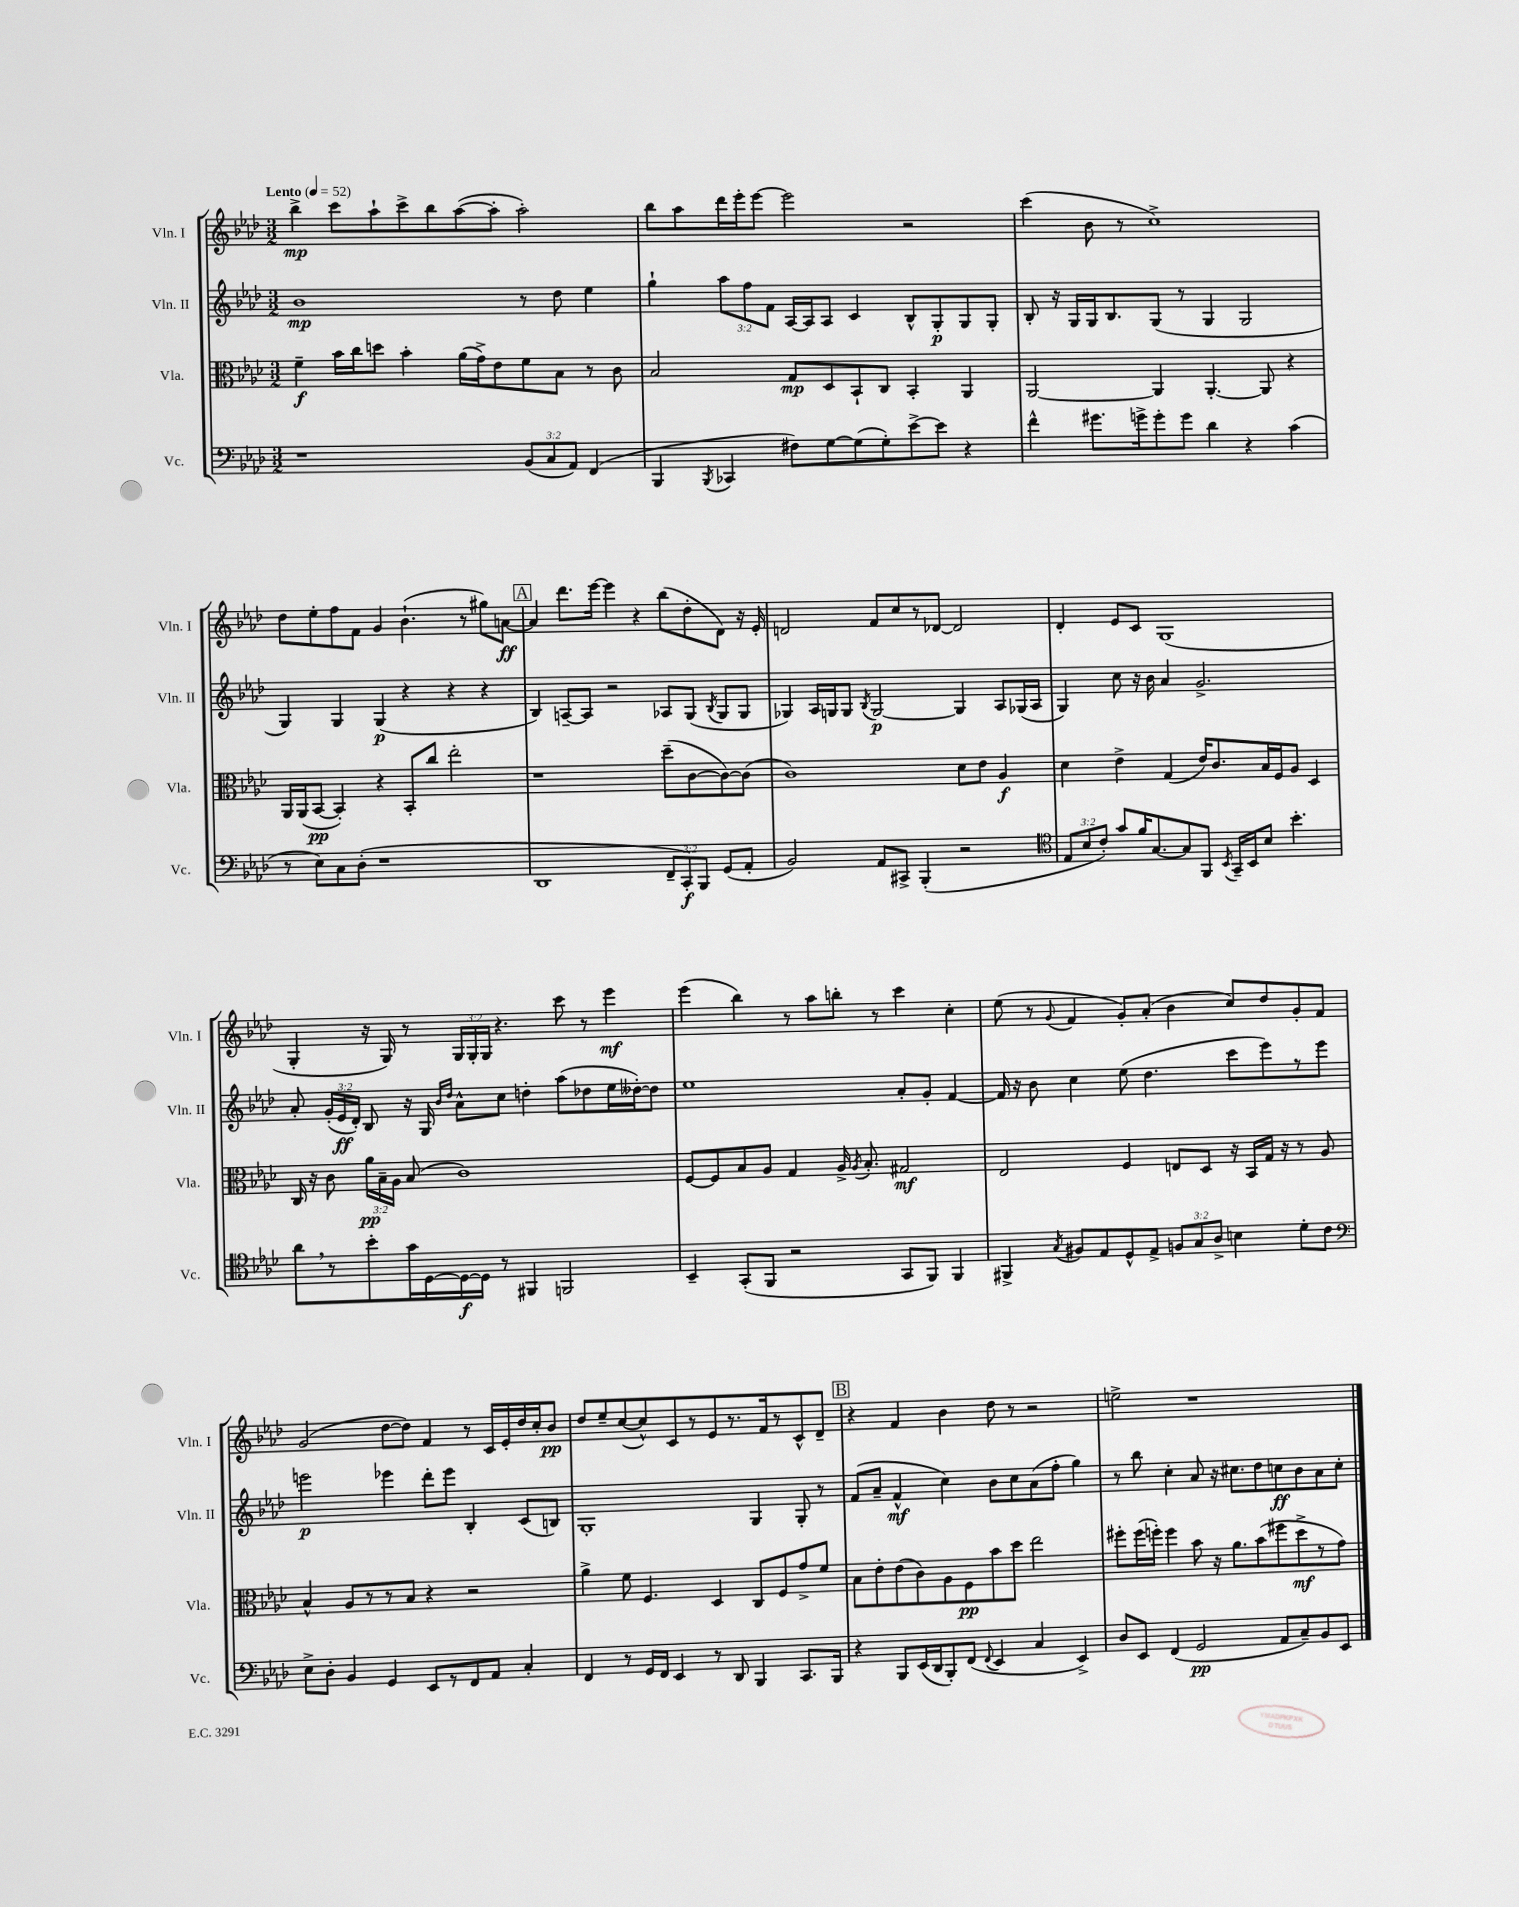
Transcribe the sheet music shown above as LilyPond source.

<<
\new StaffGroup <<
\new Staff = "s0" \with { instrumentName = "Vln. I" shortInstrumentName = "Vln. I" } {
    \clef treble \key aes \major \numericTimeSignature \time 3/2 \override Staff.TupletNumber.text = #tuplet-number::calc-fraction-text \tempo "Lento" 4 = 52
    \autoBeamOff bes''4->\mp c'''8[ aes''8-! c'''8-> bes''8 aes''8~( aes''8]-. aes''2-.) |
    bes''8[ aes''8 des'''16 ees'''16-. ees'''8]~ ees'''2 r2 |
    c'''4( bes'8 r8 c''1->) |
    des''8[ ees''8-. f''8 f'8] g'4 bes'4.-!( r8 gis''8[) a'8]~\ff |
    \mark \markup { \box "A" } a'4 des'''8.[ ees'''16]~ ees'''4 r4 bes''8[( des''8-. des'8]) r16 ees'16-. |
    d'2 f'8[ c''8 r8 des'8]~ des'2 |
    des'4-. ees'8[ c'8] g1( |
    g4-. r16 g16) r8 \tuplet 3/2 { g16[ g16-. g16] } r4. c'''8 r8 ees'''4\mf |
    ees'''4( bes''4) r8 aes''8[ b''8]-. r8 c'''4 c''4-. |
    ees''8( r8 \appoggiatura { g'8 } f'4 g'8[-.) aes'8]-.( bes'4 c''8[) des''8 g'8-. f'8] |
    g'2( des''8[~ des''8]) f'4 r8 c'16[ ees'16-. des''16 c''16-. bes'8]\pp |
    des''8[ ees''8-- c''8~( c''8-^) c'8 r8 ees'8 r8. f'16 r8 c'8-^ des'8]-- |
    \mark \markup { \box "B" } r4 f'4 bes'4 des''8 r8 r2 |
    e''2-> r1 \bar "|." |
}
\new Staff = "s1" \with { instrumentName = "Vln. II" shortInstrumentName = "Vln. II" } {
    \clef treble \key aes \major \numericTimeSignature \time 3/2 \override Staff.TupletNumber.text = #tuplet-number::calc-fraction-text
    \autoBeamOff bes'1\mp r8 des''8 ees''4 |
    g''4-! \tuplet 3/2 { aes''8[ f''8 f'8] } aes16[~ aes16 aes8] c'4 bes8[-^ g8-.\p g8 g8]-. |
    bes8-. r16 g16[ g16 bes8. g8]( r8 g4 g2 |
    g4) g4 g4\p( r4 r4 r4 |
    \mark \markup { \box "A" } bes4) a8[~-- a8] r2 aes8[ g8]( \acciaccatura { bes8 } g8[ g8] |
    ges4) aes16[ g16 g8] \acciaccatura { bes8 } g2~\p g4 aes8[ ges16( aes16] |
    g4) c''8 r16 bes'16 aes'4 g'2.-> |
    aes'8-. \tuplet 3/2 { g'16[-.( ees'16\ff des'16]-.) } bes8 r16 g16 \grace { bes'16[ des''16] } aes'8[-^ c''8] d''4-. aes''8[( des''8 ees''16 deses''16~-.) deses''8] |
    ees''1 aes'8[-. g'8]-. f'4~ |
    f'16 r16 bes'8 c''4 ees''8( des''4. c'''8[ ees'''8) r8 ees'''8] |
    e'''2\p ees'''4 des'''8[-. ees'''8] bes4-. c'8[( b8]) |
    g1-. g4 g8-. r8 |
    \mark \markup { \box "B" } f'8[( aes'8]-- f'4-^\mf c''4) bes'8[ c''8 aes'8( f''8]-. g''4) |
    r8 bes''8 c''4-. aes'8 r16 cis''8.[ des''8 c''8\ff bes'8 aes'8 c''8]-. \bar "|." |
}
\new Staff = "s2" \with { instrumentName = "Vla." shortInstrumentName = "Vla." } {
    \clef alto \key aes \major \numericTimeSignature \time 3/2 \override Staff.TupletNumber.text = #tuplet-number::calc-fraction-text
    \autoBeamOff f'4--\f bes'16[ c''16 d''8] bes'4-. aes'16[( g'16->) ees'8 f'8 bes8] r8 c'8 |
    bes2 g8[\mp des8 bes,8-! c8] bes,4-. aes,4 |
    aes,2~ aes,4 aes,4.~-. aes,8 r4 |
    aes,16[ aes,16( bes,8]~\pp bes,4-.) r4 bes,8[-. c''8] ees''2-. |
    \mark \markup { \box "A" } r1 des''8[--( c'8~ c'8~) c'8]( |
    c'1) des'8[ ees'8] aes4\f |
    des'4 ees'4-> g4( ees'16[) c'8. bes16 f16 aes8] des4 |
    c16 r16 c'8 \tuplet 3/2 { aes'16[\pp bes16-- aes16] } bes8( c'1) |
    f8[~ f8 bes8 aes8] g4 aes16-> \acciaccatura { aes8 } bes8.-. gis2\mf |
    ees2 f4 e8[ des8] r16 bes,16[ g16] r16 r8 aes8 |
    bes4-^ aes8[ r8 r8 bes8] r4 r2 |
    aes'4-> f'8 f4. des4 c8[ f8 g'8-> f'8] |
    \mark \markup { \box "B" } bes8[ ees'8-. ees'8( c'8) aes8 f8\pp bes'8 des''8] ees''2 |
    fis''8[-. fis''16( f''16]-.) f''4 bes'8 r16 aes'8.[ bes'8( fis''8 des''8->\mf r8 g'8]) \bar "|." |
}
\new Staff = "s3" \with { instrumentName = "Vc." shortInstrumentName = "Vc." } {
    \clef bass \key aes \major \numericTimeSignature \time 3/2 \override Staff.TupletNumber.text = #tuplet-number::calc-fraction-text
    \autoBeamOff r1 \tuplet 3/2 { bes,8[( c8 aes,8]) } f,4( |
    bes,,4 \acciaccatura { bes,,8 } ces,4 fis8[) g8~ g8( g8-.) ees'8~-> ees'8] r4 |
    f'4-^ gis'8.[ g'16-> g'8-. g'8] des'4 r4 c'4( |
    r8 ees8[) c8 des8]-.( r1 |
    \mark \markup { \box "A" } des,1 \tuplet 3/2 { f,8[-- c,8-.\f) bes,,8] } g,8[( aes,8]-. |
    bes,2) aes,8[ cis,8]-> bes,,4-.( r2 |
    \clef tenor \tuplet 3/2 { ees8[ bes8 c'8]-.) } g'8[ f'16 g8.~ g8 f,8] \acciaccatura { bes,8 } g,16[-- bes,16 bes8] bes'4.-. |
    aes'8[ \breathe r8 bes'8-. g'16 des16~ des16~\f des16] r8 fis,4 f,2 |
    bes,4-- g,8[-.( f,8] r2 g,8[ f,8]) f,4 |
    fis,4-> \acciaccatura { g8 } fis8[ ees8 des8-^ ees8]-> \tuplet 3/2 { f8[ g8 aes8]-> } b4 des'8[-. c'8] |
    \clef bass ees8[-> des8]-. bes,4 g,4 ees,8[ r8 f,8 aes,8] c4-. |
    f,4 r8 g,16[ f,16] ees,4 r8 des,8 bes,,4 c,8.[ bes,,16] |
    \mark \markup { \box "B" } r4 bes,,8[ ees,16( des,16 bes,,8-.) f,8]( \appoggiatura { f,8 } ees,4 c4 ees,4->) |
    des8[ ees,8] f,4( g,2\pp aes,8[ c8--) bes,8 ees,8] \bar "|." |
}
>>
>>
\layout { \context { \Score \remove "Bar_number_engraver" } }
